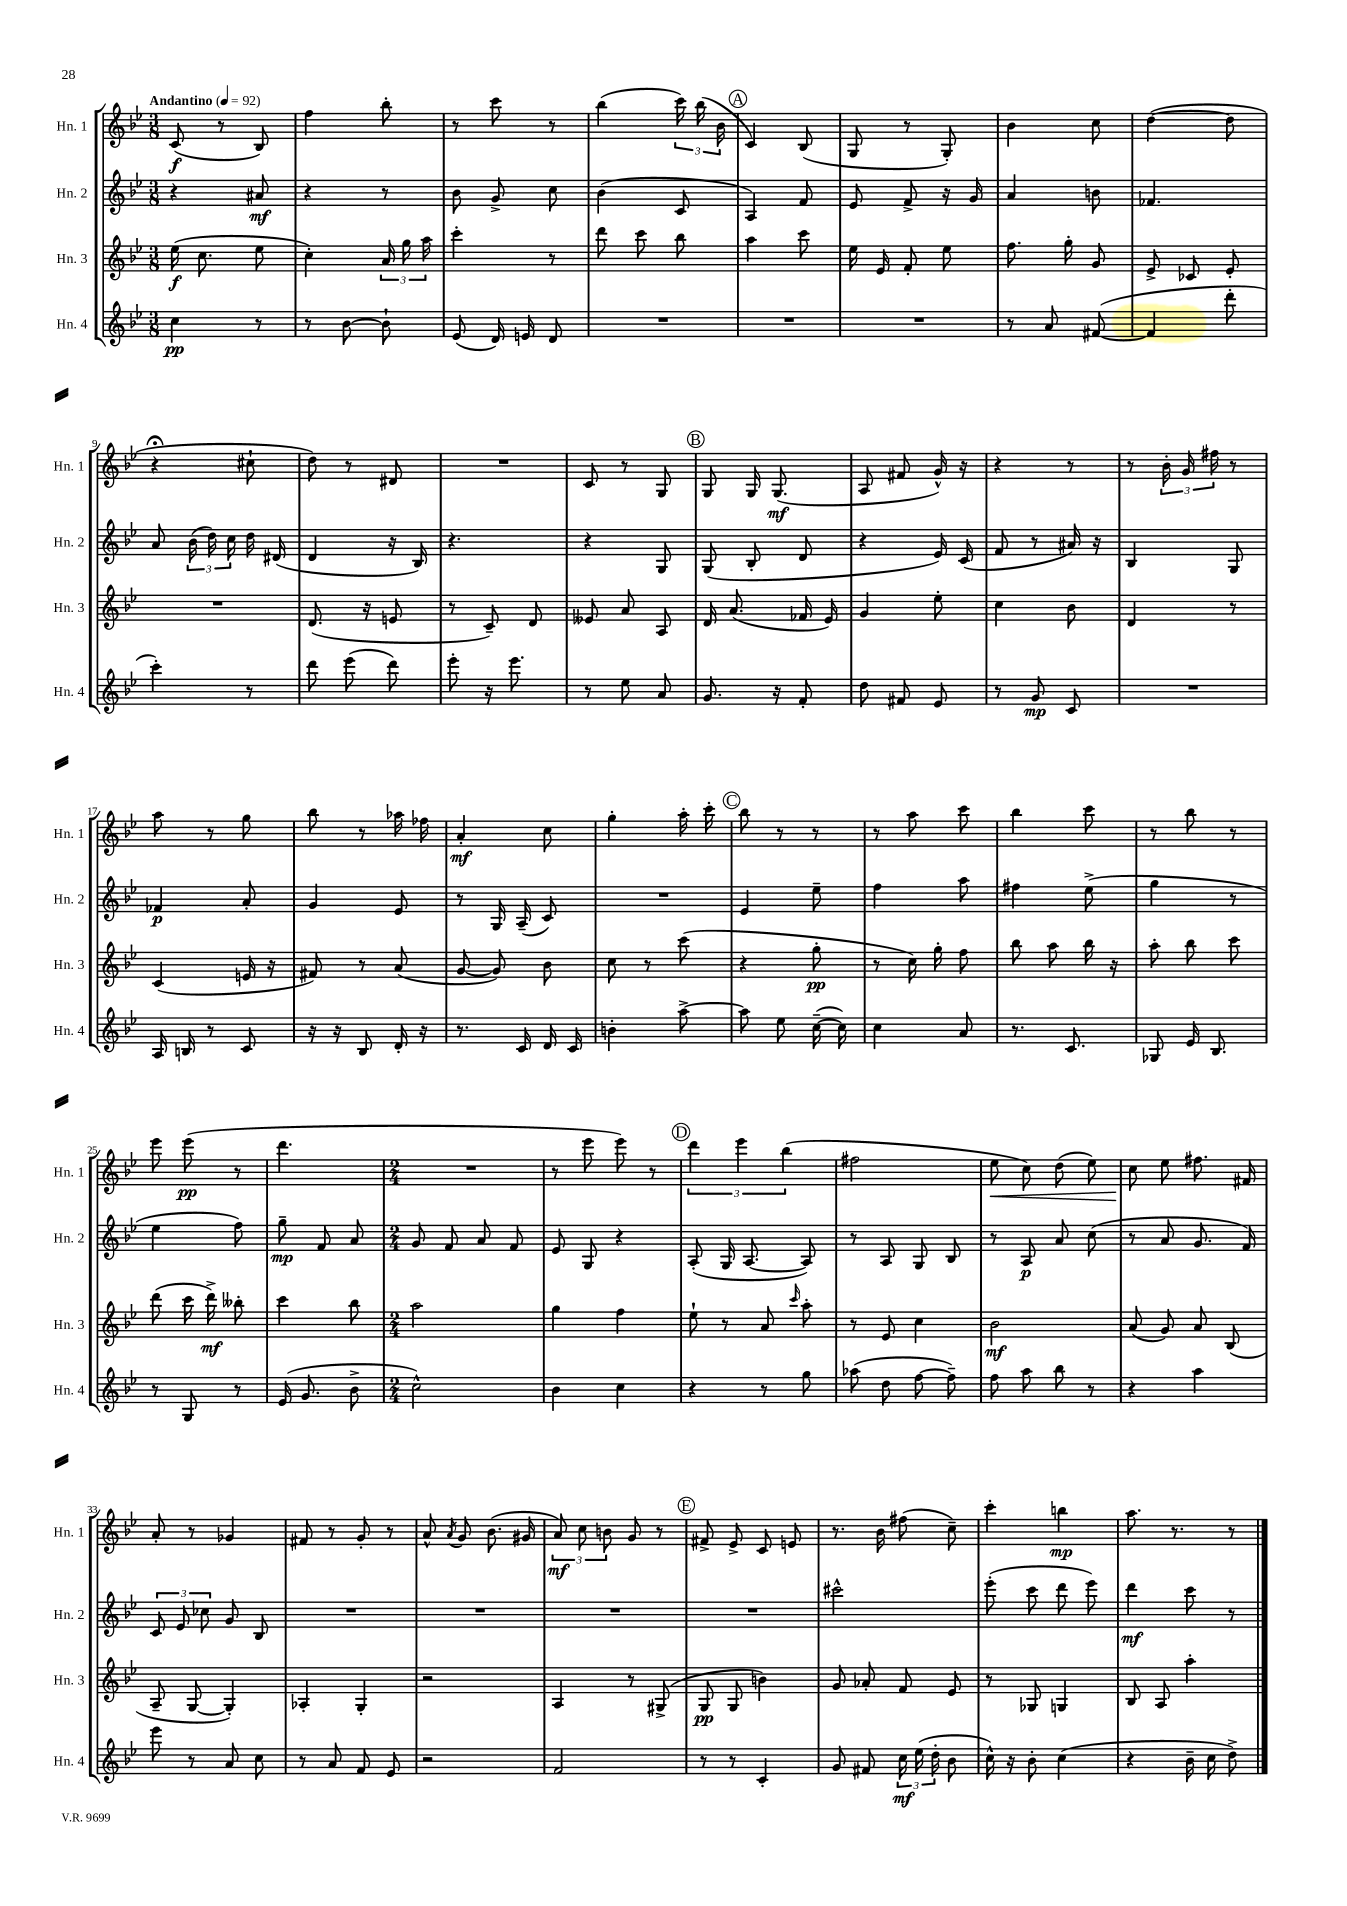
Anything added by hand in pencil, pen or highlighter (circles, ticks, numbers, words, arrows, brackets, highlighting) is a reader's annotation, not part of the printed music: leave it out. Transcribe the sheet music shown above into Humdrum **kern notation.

**kern	**kern	**kern	**kern
*staff4	*staff3	*staff2	*staff1
*clefG2	*clefG2	*clefG2	*clefG2
*k[b-e-]	*k[b-e-]	*k[b-e-]	*k[b-e-]
*M3/8	*M3/8	*M3/8	*M3/8
*MM92	*MM92	*MM92	*MM92
4cc	(16ee-	4r	(8c
.	8.cc	.	.
.	.	.	8r
8r	8ee-	8a#	8B-)
=	=	=	=
8r	4cc')	4r	4ff
[8b-	.	.	.
8b-`]	24a	8r	8bb-'
.	24gg	.	.
.	24aa	.	.
=	=	=	=
(8e-	4ccc'	8b-	8r
16d)	.	8g^	8ccc
16e	.	.	.
8d	8r	8cc	8r
=	=	=	=
4.r	8ddd	(4b-	(4bb-
.	8ccc	.	.
.	8bb-	8c	24ccc)
.	.	.	(24bb-
.	.	.	24b-
=	=	=	=
4.r	4aa	4A)	4c)
.	8ccc	8f	(8B-
=	=	=	=
4.r	16ee-	8e-	8G
.	16e-	.	.
.	8f'	8f^	8r
.	8ee-	16r	8G')
.	.	16g	.
=	=	=	=
8r	8.ff	4a	4b-
8a	.	.	.
.	16gg'	.	.
([8f#	8g	8b	8cc
=	=	=	=
4f#]	8e-^	4.f-	([4dd
.	8c-	.	.
8ddd'	8e-'	.	8dd]
=	=	=	=
4ccc')	4.r	8a	4r;
.	.	(24b-	.
.	.	24dd)	.
.	.	24cc	.
8r	.	16dd	8cc#`
.	.	(16d#	.
=	=	=	=
8ddd	(8.d	4d	8dd)
(8eee-	.	.	8r
.	16r	.	.
8ddd)	8e	16r	8d#
.	.	16B-)	.
=	=	=	=
8eee-'	8r	4.r	4.r
16r	8c~)	.	.
8.eee-	.	.	.
.	8d	.	.
=	=	=	=
8r	8e--	4r	8c
8ee-	8a	.	8r
8a	8A	8G	8G
=	=	=	=
8.g	16d	(8G	8G
.	(8.a	.	.
.	.	8B-'	16G
16r	.	.	(8.G
8f'	16f-	8d	.
.	16e-)	.	.
=	=	=	=
8dd	4g	4r	8A
8f#	.	.	8f#
8e-	8ee-'	16e-)	16g^^)
.	.	(16c	16r
=	=	=	=
8r	4cc	8f	4r
8g	.	8r	.
8c	8b-	16a#)	8r
.	.	16r	.
=	=	=	=
4.r	4d	4B-	8r
.	.	.	24b-'
.	.	.	24g
.	.	.	24ff#
.	8r	8G	8r
=	=	=	=
16A	(4c	4f-	8aa
16B	.	.	.
8r	.	.	8r
8c	16e	8a'	8gg
.	16r	.	.
=	=	=	=
16r	8f#)	4g	8bb-
16r	.	.	.
8B-	8r	.	8r
16d'	(8a	8e-	16aa-
16r	.	.	16ff-
=	=	=	=
8.r	[8g	8r	4a'
.	8g])	16G	.
16c	.	(16A~	.
16d	8b-	8c)	8cc
16c	.	.	.
=	=	=	=
4b'	8cc	4.r	4gg'
.	8r	.	.
[8aa^	(8ccc	.	16aa'
.	.	.	16ccc'
=	=	=	=
8aa]	4r	4e-	8bb-
8ee-	.	.	8r
([16cc~	8gg'	8ee-~	8r
16cc])	.	.	.
=	=	=	=
4cc	8r	4ff	8r
.	16cc)	.	8aa
.	16gg'	.	.
8a	8ff	8aa	8ccc
=	=	=	=
8.r	8bb-	4ff#	4bb-
.	8aa	.	.
8.c	.	.	.
.	16bb-	(8ee-^	8ccc
.	16r	.	.
=	=	=	=
8G-	8aa'	4gg	8r
16e-	8bb-	.	8bb-
8.B-	.	.	.
.	8ccc	8r	8r
=	=	=	=
8r	(8ddd	4ee-	8eee-
8G	16ccc	.	(8eee-
.	16ddd^)	.	.
8r	8bb--'	8ff)	8r
=	=	=	=
(16e-	4ccc	8gg~	4.ddd
8.g	.	.	.
.	.	8f	.
8b-^	8bb-	8a	.
=	=	=	=
*M2/4	*M2/4	*M2/4	*M2/4
2cc^^)	2aa	8g	2r
.	.	8f	.
.	.	8a	.
.	.	8f	.
=	=	=	=
4b-	4gg	8e-	8r
.	.	8G	8eee-
4cc	4ff	4r	8eee-)
.	.	.	8r
=	=	=	=
4r	8ee-`	(8A'	6ddd
.	8r	16G	.
.	.	.	6eee-
.	.	[8.A	.
8r	8a	.	.
.	.	.	(6bb-
.	16qqccc	.	.
8gg	8aa'	8A])	.
=	=	=	=
(8aa-	8r	8r	2ff#
8dd	8e-	8A	.
[8ff	4cc	8G	.
8ff~])	.	8B-	.
=	=	=	=
8ff	2b-	8r	8ee-
8aa	.	8A	8cc)
8bb-	.	8a	(8dd
8r	.	(8cc	8ee-)
=	=	=	=
4r	(8a	8r	8cc
.	8g)	8a	8ee-
4aa	8a	8.g	8.ff#
.	(8B-	.	.
.	.	16f)	16f#
=	=	=	=
8eee-	8A~	12c	8a'
.	.	12e-	.
8r	[8G	.	8r
.	.	12cc-	.
8a	4G'])	8g	4g-
8cc	.	8B-	.
=	=	=	=
8r	4A-'	2r	8f#
8a	.	.	8r
8f	4G'	.	8g'
8e-	.	.	8r
=	=	=	=
2r	2r	2r	8a^^
.	.	.	8qa
.	.	.	8g
.	.	.	(8.b-
.	.	.	16g#
=	=	=	=
2f	4A	2r	12a)
.	.	.	12cc
.	.	.	12b
.	8r	.	8g
.	(8G#^	.	8r
=	=	=	=
8r	8G	2r	8f#^
8r	8G	.	8e-^
4c'	4b)	.	8c
.	.	.	8e
=	=	=	=
8g	8g	2ccc#^^	8.r
8f#	8a-'	.	.
.	.	.	16b-
24cc	8f	.	(8ff#
(24ee-	.	.	.
24dd'	.	.	.
8b-	8e-	.	8cc~)
=	=	=	=
16cc^^)	8r	(8eee-'	4ccc'
16r	.	.	.
8b-'	8G-	8ccc	.
(4cc	4G	8ddd	4bb
.	.	8eee-)	.
=	=	=	=
4r	8B-	4ddd	8.aa
.	8A	.	.
.	.	.	8.r
16b-~	4aa'	8ccc	.
16cc	.	.	.
8dd^)	.	8r	8r
==	==	==	==
*-	*-	*-	*-
